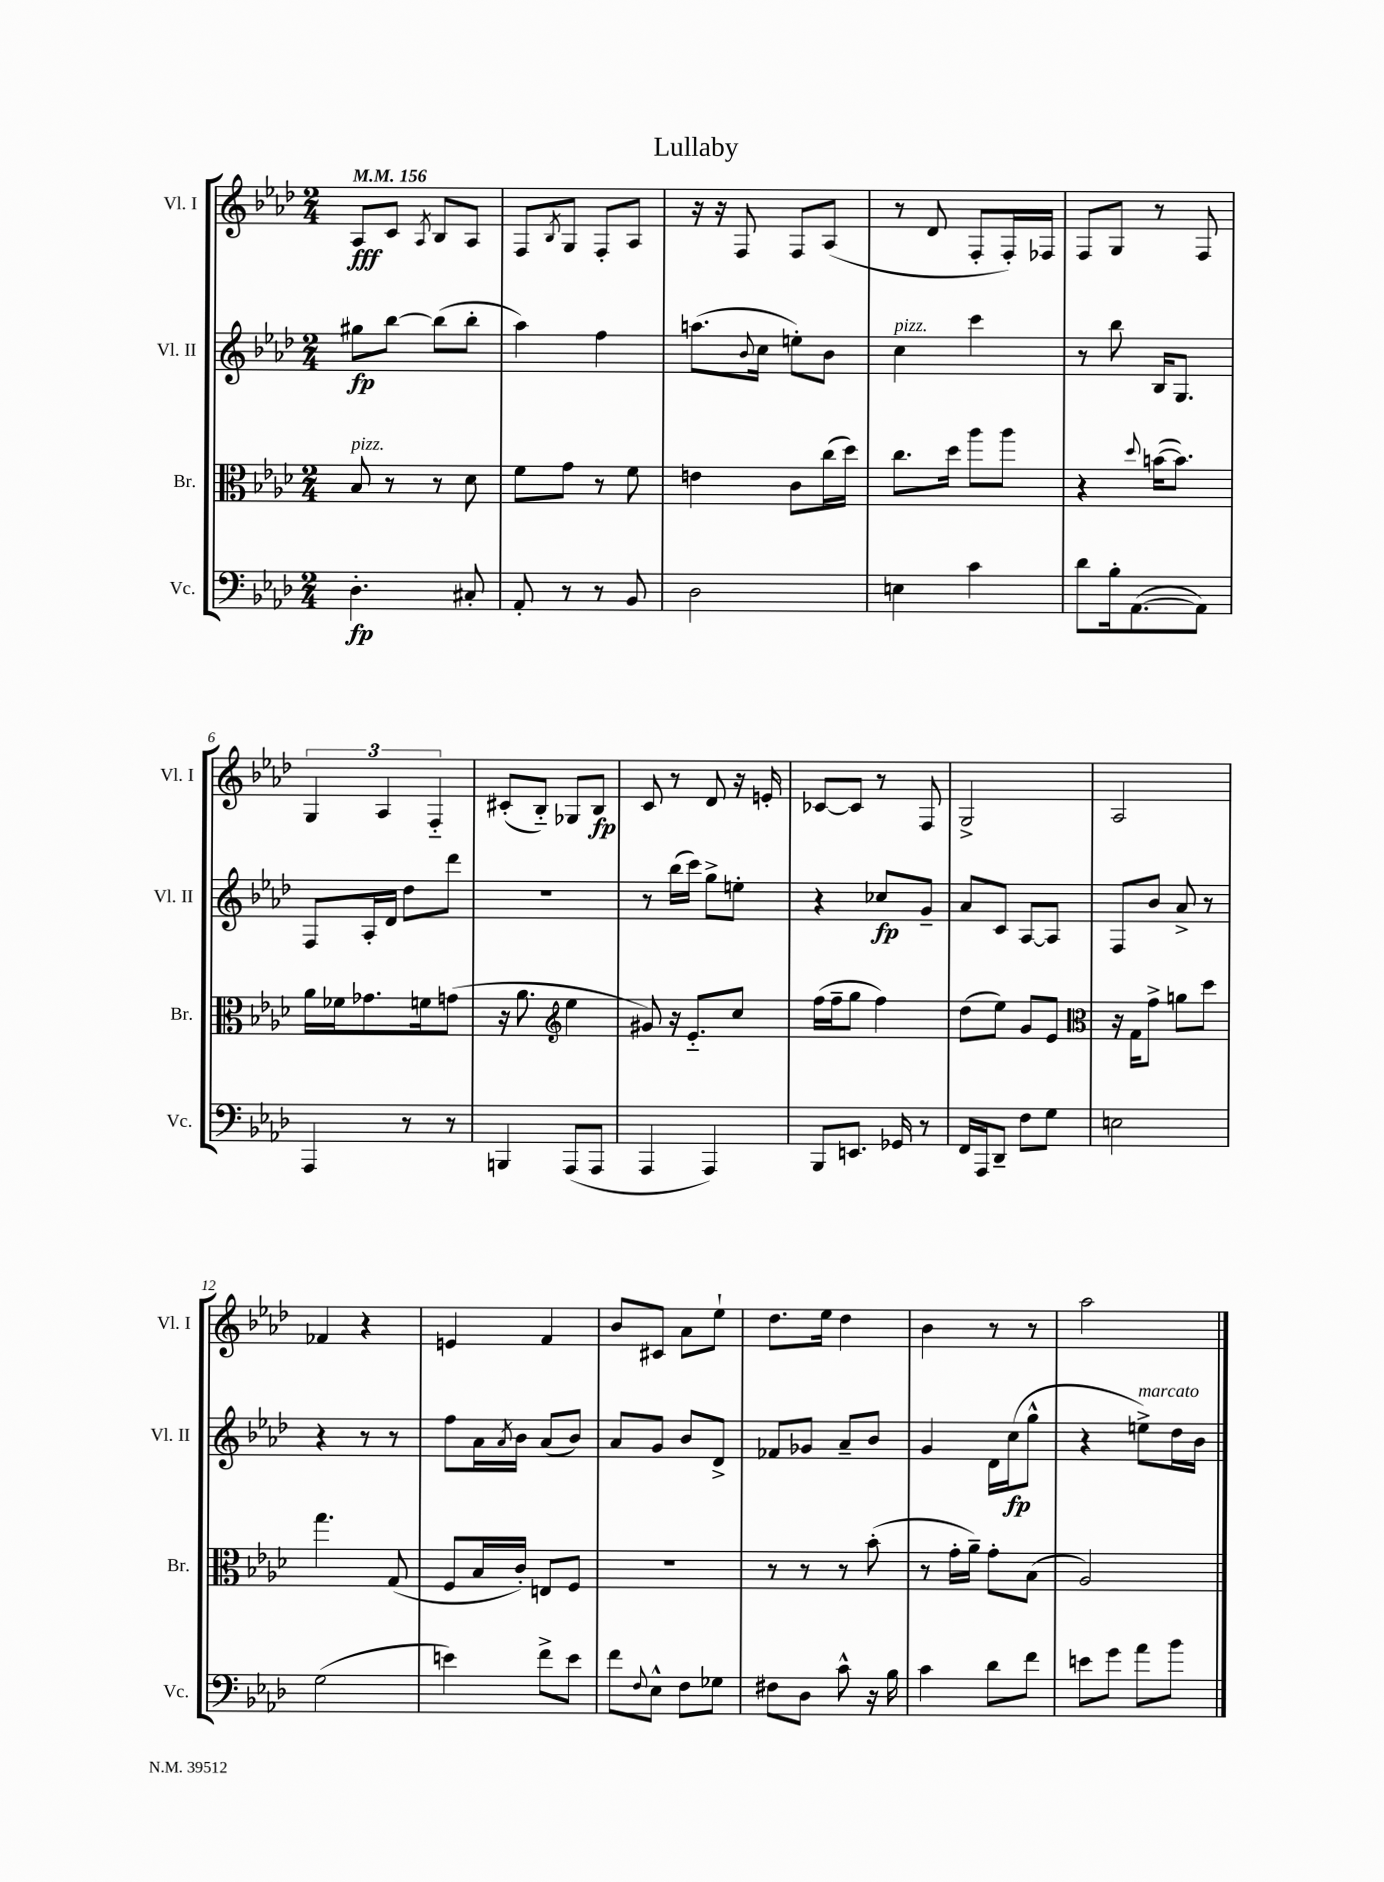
\header { title = "Lullaby" }
<<
\new StaffGroup <<
\new Staff = "s0" \with { instrumentName = "Vl. I" shortInstrumentName = "Vl. I" } {
    \clef treble \key aes \major \numericTimeSignature \time 2/4 \tempo 4 = 156
    aes8\fff c'8 \acciaccatura { aes8 } bes8 aes8 |
    f8 \acciaccatura { bes8 } g8 f8-. aes8 |
    r16 r16 f8 f8 aes8( |
    r8 des'8 f8-. f16-.) fes16 |
    f8 g8 r8 f8 |
    \tuplet 3/2 { g4 aes4 f4-_ } |
    cis'8-.( bes8-_) ges8 bes8\fp |
    c'8 r8 des'8 r16 e'16-. |
    ces'8~ ces'8 r8 f8 |
    g2-> |
    aes2 |
    fes'4 r4 |
    e'4 f'4 |
    bes'8 cis'8 aes'8 ees''8-! |
    des''8. ees''16 des''4 |
    bes'4 r8 r8 |
    aes''2 \bar "|." |
}
\new Staff = "s1" \with { instrumentName = "Vl. II" shortInstrumentName = "Vl. II" } {
    \clef treble \key aes \major \numericTimeSignature \time 2/4
    gis''8\fp bes''8~ bes''8( bes''8-. |
    aes''4) f''4 |
    a''8.( \appoggiatura { bes'8 } c''16 e''8-.) bes'8 |
    c''4^\markup { \italic "pizz." } c'''4 |
    r8 bes''8 bes16 g8. |
    f8 aes16-. des'16 des''8 des'''8 |
    r2 |
    r8 bes''16( c'''16) g''8-> e''8-. |
    r4 ces''8\fp g'8-- |
    aes'8 c'8 aes8~ aes8 |
    f8 bes'8 aes'8-> r8 |
    r4 r8 r8 |
    f''8 aes'16 \acciaccatura { aes'8 } bes'16 aes'8( bes'8) |
    aes'8 g'8 bes'8 des'8-> |
    fes'8 ges'8 aes'8-- bes'8 |
    g'4 des'16 c''16\fp( g''8-^ |
    r4 e''8->^\markup { \italic "marcato" }) des''16 bes'16 \bar "|." |
}
\new Staff = "s2" \with { instrumentName = "Br." shortInstrumentName = "Br." } {
    \clef alto \key aes \major \numericTimeSignature \time 2/4
    bes8^\markup { \italic "pizz." } r8 r8 des'8 |
    f'8 g'8 r8 f'8 |
    e'4 c'8 c''16( des''16) |
    c''8. des''16 aes''8 aes''8 |
    r4 \appoggiatura { des''8 } b'16~( b'8.) |
    aes'16 fes'16 ges'8. f'16 g'8( |
    r16 aes'8. \clef treble ees''4 |
    gis'8) r16 ees'8.-_ c''8 |
    f''16( f''16-- g''8 f''4) |
    des''8( ees''8) g'8 ees'8 |
    \clef alto r16 g16 g'8-> a'8 des''8 |
    g''4. g8( |
    f8 bes16 c'16-.) e8 f8 |
    R2 |
    r8 r8 r8 bes'8-.( |
    r8 g'16-. aes'16--) g'8-. bes8( |
    aes2) \bar "|." |
}
\new Staff = "s3" \with { instrumentName = "Vc." shortInstrumentName = "Vc." } {
    \clef bass \key aes \major \numericTimeSignature \time 2/4
    des4.-.\fp cis8-. |
    aes,8-. r8 r8 bes,8 |
    des2 |
    e4 c'4 |
    des'8 bes16-. aes,8.~( aes,8) |
    aes,,4 r8 r8 |
    b,,4 aes,,8( aes,,8 |
    aes,,4 aes,,4) |
    bes,,8 e,8. ges,16 r8 |
    f,16 aes,,16 des,8-- f8 g8 |
    e2 |
    g2( |
    e'4) f'8-> e'8 |
    f'8 \appoggiatura { f8 } ees8-^ f8 ges8 |
    fis8 des8 c'8-^ r16 bes16 |
    c'4 des'8 f'8 |
    e'8 g'8 aes'8 bes'8 \bar "|." |
}
>>
>>
